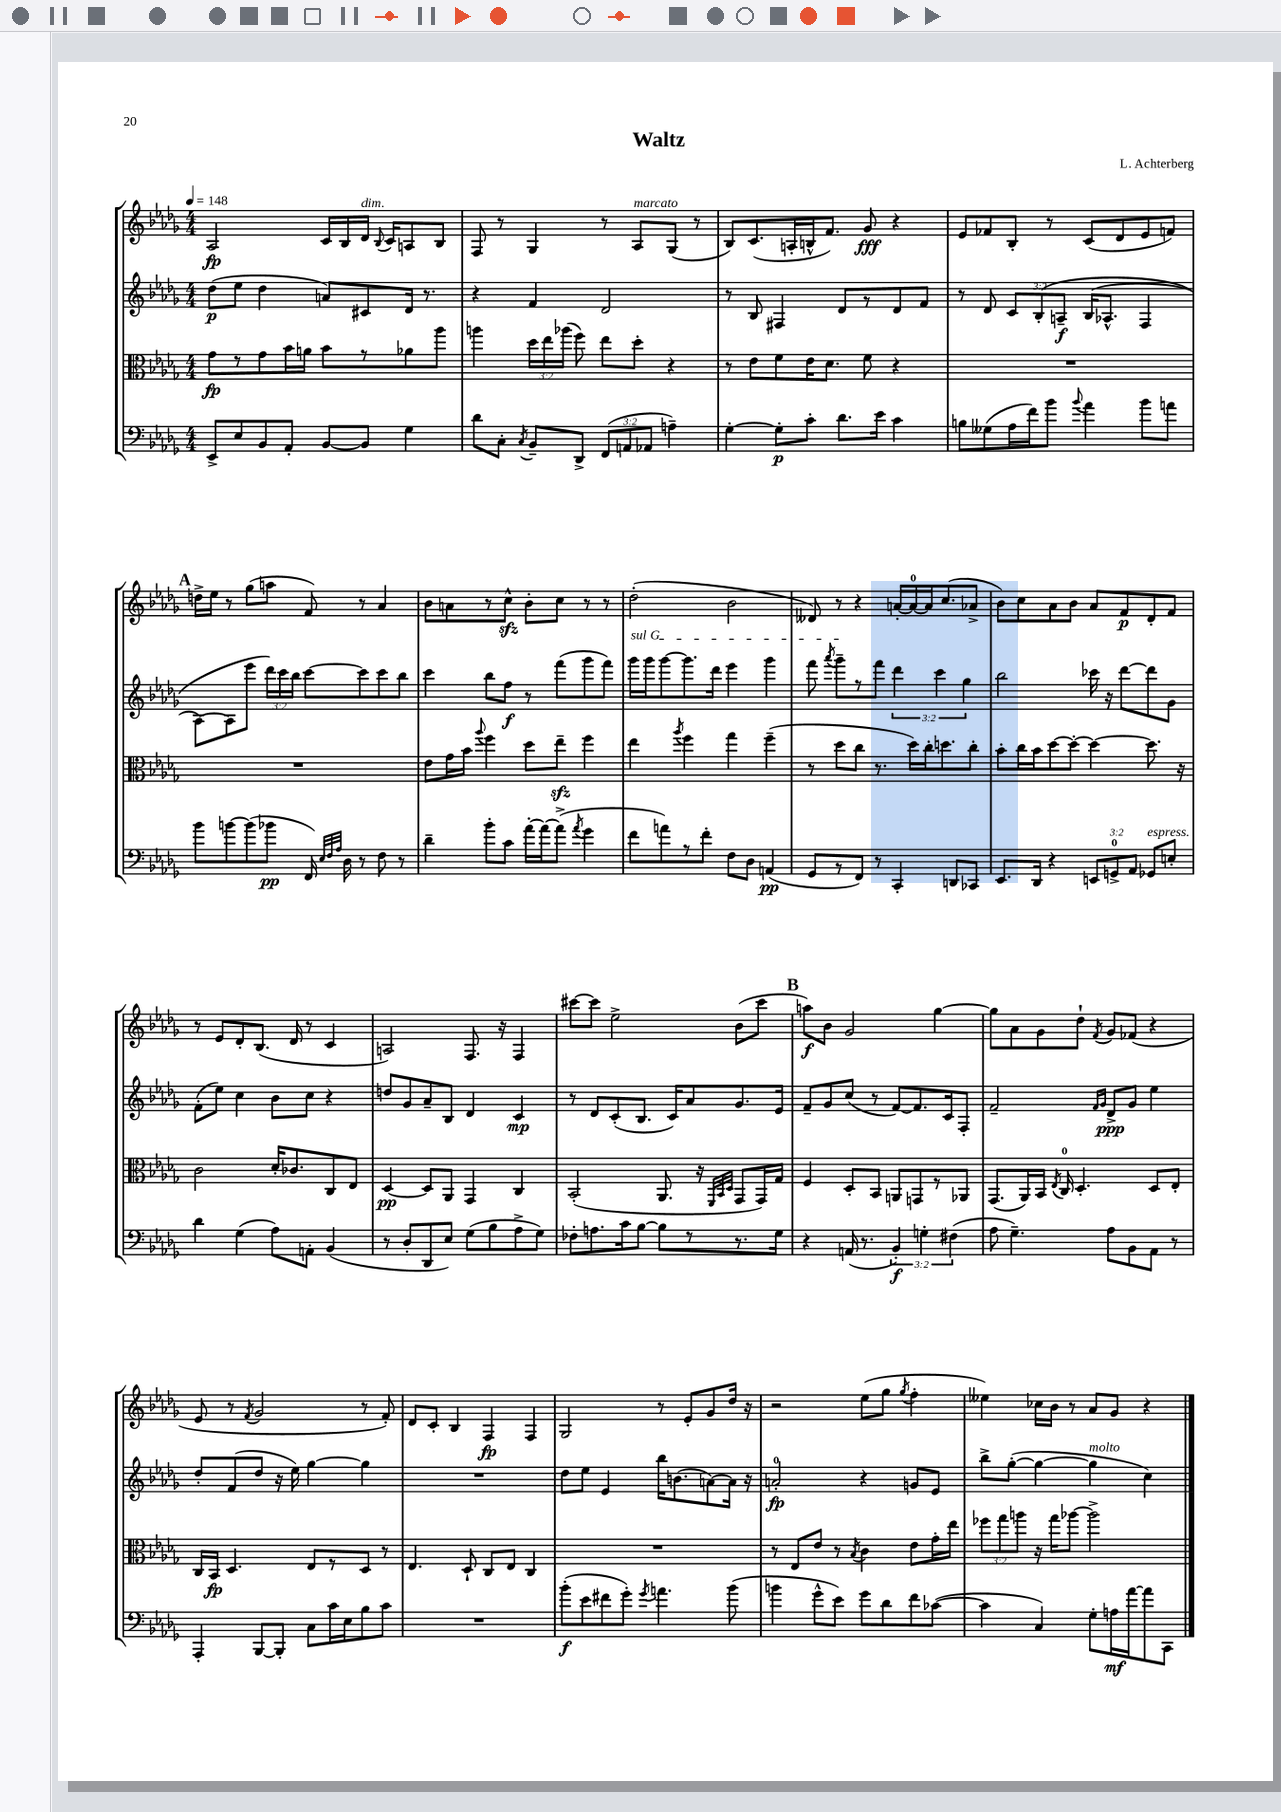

**kern	**kern	**kern	**kern
*staff4	*staff3	*staff2	*staff1
*clefF4	*clefC3	*clefG2	*clefG2
*k[b-e-a-d-g-]	*k[b-e-a-d-g-]	*k[b-e-a-d-g-]	*k[b-e-a-d-g-]
*M4/4	*M4/4	*M4/4	*M4/4
*MM148	*MM148	*MM148	*MM148
8EE-^	8g-	(8dd-	2A-
8E-	8r	8ee-	.
8BB-	8g-	4dd-	.
8AA-'	16b-	.	.
.	16a	.	.
[8BB-	8b-	8a)	16c
.	.	.	16B-
8BB-]	8r	8c#	16d-
.	.	.	8qqB-
.	.	.	16c
4G-	8a-	16d-	8A
.	.	8.r	.
.	8aa-	.	8B-
=	=	=	=
8d-	4aa	4r	8F
8C'	.	.	8r
8qC	.	.	.
8BB-~	24dd-	4f	4G-
.	24ee-	.	.
.	(24aa-	.	.
8DD-^	8ff)	.	.
(12FF	8ee-	2d-	8r
12AA	.	.	.
.	8dd-'	.	8A-
12AA-	.	.	.
4A~)	4r	.	(8G-
.	.	.	8r
=	=	=	=
[4G-'	8r	8r	8B-)
.	8e-	8B-	(8.c
8G-']	8f	4F#	.
.	.	.	16A'
8c'	16e-	.	16B^^
.	8.d-	.	8.f)
8.d-	.	8d-	.
.	8f	8r	8g-
16e-	.	.	.
4c	4r	8d-	4r
.	.	8f	.
=	=	=	=
8B	1r	8r	8e-
(8G--	.	8d-	8f-
16A-	.	12c	8B-'
16f)	.	.	.
.	.	&(12B-'	.
8b-	.	.	8r
.	.	12A~	.
8qqb-	.	.	.
4a-	.	(16B-	(8c
.	.	8.A-^^	.
.	.	.	8d-
8b-	.	4F	8e-
8a	.	.	8f)
=	=	=	=
8b-	1r	[8A-)	16dd^
.	.	.	16ee-
[8b	.	8A-]	8r
(8b]	.	8eee-	(8gg-
8b-	.	24ddd-&)	8aa
.	.	24ccc	.
.	.	24bb-	.
16FF)	.	[8ccc	8f)
32qqE-	.	.	.
32qqF	.	.	.
32qqA-	.	.	.
16D-	.	.	.
8r	.	8ccc]	8r
8F	.	8ccc	4a-
8r	.	8bb-	.
=	=	=	=
4d-~	8e-	4ccc	8b-
.	16g-	.	8a
.	16b-	.	.
.	8qqaa-	.	.
8b-'	4ff	8bb-	8r
8c	.	8ff	8cc^^
[16a-'	8dd-	8r	8b-'
16a-_	.	.	.
(8a-^]	8ee-~	(8fff	8cc
8qa-	.	.	.
4g-	4ff	8ggg-	8r
.	.	8fff)	8r
=	=	=	=
8f	4ee-	16ggg-	(2dd-'
.	.	16ggg-	.
8a)	.	[8ggg-	.
.	8qaa-	.	.
8r	4ff	8.ggg-]	.
8f'	.	.	.
.	.	16ddd-	.
8F	4gg-	4eee-	2b-
8D-	.	.	.
(4AA	(4ff~	4ggg-	.
=	=	=	=
8GG-	8r	8fff	8d--)
.	.	8qaaa-	.
8r	8dd-	8ggg-~	8r
8FF)	8cc	8r	4r
8r	8.r	8fff	.
4CC'	.	6ddd-	[16a'
.	16dd-)	.	16a_
.	16cc'	.	16a]
.	.	6ccc	.
.	8.dd	.	(8.cc
8DD	.	.	.
.	.	6gg-	.
8CC-	8cc'	.	8a-^
=	=	=	=
8.EE-	8b-'	2bb-	8b-)
.	16cc	.	8cc
16DD-	16b-	.	.
4r	[8dd-	.	8a-
.	8dd-'_	.	8b-
12EE	4dd-_	16ccc-	8a-
.	.	16r	.
12GG^	.	.	.
.	.	[8ddd-	8f
12AA-	.	.	.
8GG-	8.dd-]	8ddd-]	8d-'
8E'	.	8g-	8f
.	16r	.	.
=	=	=	=
4d-	2c	(8f'	8r
.	.	8ee-)	8e-
(4G-	.	4cc	8d-'
.	.	.	(8.B-
8A-)	16d-'	8b-	.
.	8.c-	.	16d-
8AA'	.	8cc	8r
(4BB-	8C	4r	4c
.	8E-	.	.
=	=	=	=
8r	[4D-	8dd	2A)
8D-'	.	8g-	.
8DD-	8D-]	8a-~	.
8E-)	8AA-	8B-	.
(8G-	4GG-	4d-	8.F
8B-	.	.	.
.	.	.	16r
8A-^	4C	4c	4F
8G-)	.	.	.
=	=	=	=
8F-'	(2BB-'	8r	[8ccc#
8.A	.	8d-	8ccc#]
.	.	(8c'	2ee-^
16c	.	.	.
[8B-	.	8.B-	.
8B-]	8.AA-	.	.
.	.	16c)	.
8r	.	8a-	.
.	16r	.	.
.	32qqFF	.	.
.	32qqBB-	.	.
.	32qqD-	.	.
8.r	8GG-	8.g-	(8b-
.	16GG-)	.	8ccc#
16G-	16G-	16e-	.
=	=	=	=
4r	4F	8f~	8aa)
.	.	8g-	8b-
(16AA	8D-'	(8cc	2g-
8.r	.	.	.
.	8BB-	8r	.
6BB-')	8AA	[8f)	.
.	8GG	8.f]	.
6G'	.	.	.
.	8r	.	[4gg-
.	.	16c	.
(6F#	.	.	.
.	8AA-	8F'	.
=	=	=	=
8A-	(8.GG-	2f~	8gg-]
4.G-~)	.	.	8a-
.	16AA-)	.	.
.	16BB-	.	8g-
.	8qE-	.	.
.	16C	.	.
.	4.D-'	.	8dd-`
.	.	16qqf	.
.	.	16qqg-	8qf
8A-	.	8d-^	8g-
8BB-	.	8g-	(8f-
8AA-	8D-	4ee-	4r
8r	8E-'	.	.
=	=	=	=
4AAA-'	16C	8dd-'	8e-
.	16BB-	.	.
.	4.D-	(8f	8r
.	.	.	8qf
[8BBB-	.	8dd-	2g-
8BBB-']	.	16r	.
.	.	16ee-)	.
8C	8E-	[4gg-	.
16c	8r	.	.
16E-	.	.	.
8B-	8D-	4gg-]	8r
8c	8r	.	8f')
=	=	=	=
1r	4.E-	1r	8d-
.	.	.	8c'
.	.	.	4B-
.	8D-`	.	.
.	8C	.	4F
.	8E-	.	.
.	4C	.	4F
=	=	=	=
(8b-'	1r	8dd-	2G-
8e-	.	8ee-	.
8f#	.	4e-	.
8g-')	.	.	.
8qg-	.	.	.
4.a	.	16bb-	8r
.	.	(8.b	.
.	.	.	8e-'
.	.	[8a)	8g-
(8b-	.	16a]	16dd-
.	.	16r	16r
=	=	=	=
4b	8r	2a'	2r
.	8E-	.	.
8g-^^	8e-	.	.
8e-)	8r	.	.
.	8qB-	.	.
8g-	4c	4r	(8ee-
8d-	.	.	8gg-
.	.	.	8qgg-
8f	8e-	8g	4ff'
([8c-	16g-'	8e-	.
.	16ee-	.	.
=	=	=	=
4c-]	12ff-	8bb-^	4ee--)
.	12gg-	.	.
.	.	([8gg-'	.
.	12aa	.	.
4C)	16r	4gg-_	16cc-
.	16gg-	.	16b-
.	[8aa-	.	8r
8G-'	2aa-^]	4gg-]	8a-
16A	.	.	8g-
[16a-	.	.	.
8a-]	.	4cc)	4r
8CC	.	.	.
==	==	==	==
*-	*-	*-	*-
